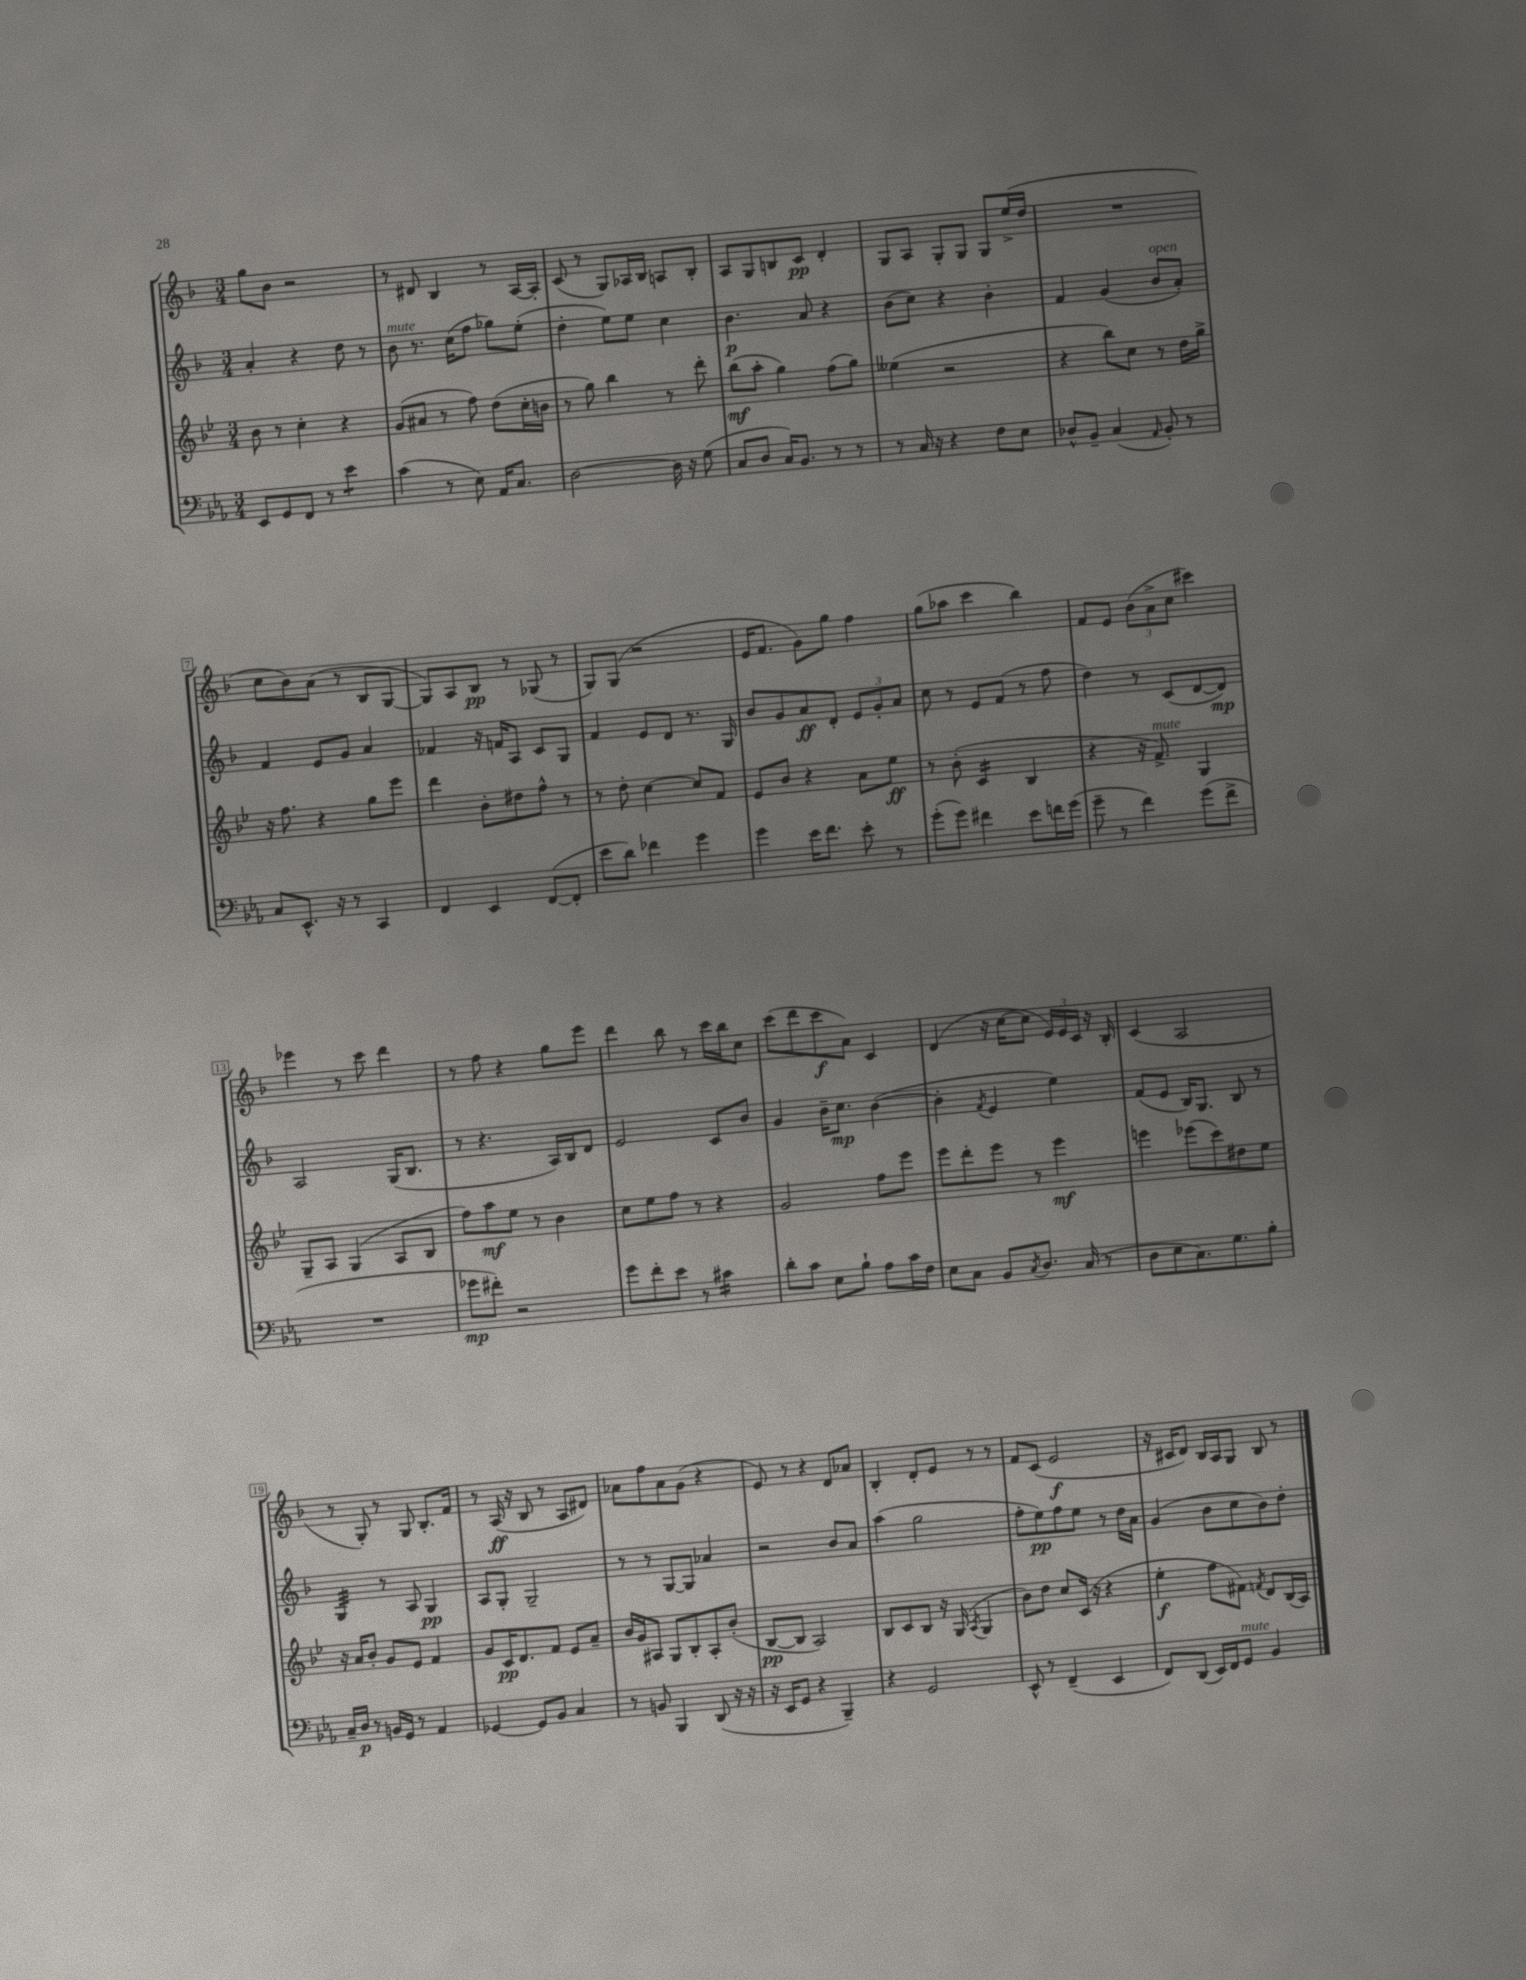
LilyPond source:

<<
\new StaffGroup <<
\new Staff = "s0" {
    \clef treble \key f \major \numericTimeSignature \time 3/4
    g''8 bes'8 r2 |
    r8 dis'8 bes4 r8 a16~ a16-. |
    c'8( r8 g8) aes16 bes16 a8 bes8-. |
    a8 g8 b8 c'8\pp d'4-. |
    g8 a8 g8-. g8 g8 e''16->( d''16 |
    R2. |
    c''8 bes'8) a'8( r8 bes8 g8~ |
    g8) a8 bes8\pp r8 ges8( r8 |
    g8) g8( r2 |
    e'16 f'8. g'8) g''8 f''4 |
    g''8( aes''8 c'''4 bes''4) |
    f'8 e'8 \tuplet 3/2 { bes'8( a'8-> c''8 } cis'''4) |
    ees'''4 r8 c'''8 d'''4 |
    r8 f''8 r4 g''8 e'''8 |
    d'''4 bes''8 r8 c'''16 bes''16 c''8 |
    c'''8( d'''8 c'''8\f a'8) c'4 |
    d'4( r16 c''16~ c''8 \tuplet 3/2 { e'16) e'16 c'16 } r16 bes16-. |
    c'4( a2 |
    r8 g8-.) r8 g8 bes8.-. f'16 |
    r8 a16\ff( r16 bes8 r8 a8 dis'8) |
    aes'8 f''8 aes'8 g'8( r4 |
    e'8) r8 r4 d'8 aes'8 |
    bes4-. d'8-. e'8 r8 r8 |
    f'8 c'8( e'2\f |
    r16 cis'16 d'8) bes16 a16 g8 bes8 r8 \bar "|." |
}
\new Staff = "s1" {
    \clef treble \key f \major \numericTimeSignature \time 3/4
    a'4-. r4 d''8 r8 |
    bes'8^\markup { \italic "mute" } r8. c''16( f''8 ges''8) e''8-.( |
    d''4-. e''8) e''8 c''4 |
    bes'4.\p a'8 r4 |
    bes'8( c''8) r4 bes'4-. |
    f'4 g'4( bes'8^\markup { \italic "open" } a'8-.) |
    f'4 e'8 g'8 a'4 |
    fes'4 r16 f'16 a8 c'8 g8 |
    f'4 e'8 d'8 r8. g16 |
    bes'8 g'8 a'8\ff d'8-. \tuplet 3/2 { e'8 g'8-. a'8 } |
    c''8 r8 e'8 f'8( r8 f''8 |
    d''4) r8 c'8( d'8~ d'8\mp) |
    a2 g16( bes8. |
    r8 r4. a16) bes16 d'8 |
    e'2 c'8 bes'8 |
    g'4 bes'16-- c''8.\mp bes'4~( |
    bes'4-. \acciaccatura { f'8 } e'4 e''4) |
    f'8( e'8 bes16) g8. bes8 r8 |
    g4:32 r8 a8 g4\pp |
    a8 g8-. g2-- |
    r8 r8 g8~ g8 aes'4 |
    r2 bes'8 a'8 |
    a''4( g''2 |
    f''8-. e''8\pp) f''8 e''8 r8 d''16 a'16 |
    g'4( bes'8 c''8 bes'8) d''8-. \bar "|." |
}
\new Staff = "s2" {
    \clef treble \key bes \major \numericTimeSignature \time 3/4
    bes'8 r8 c''4-. r4 |
    g'8( ais'8 r8 f''8) d''8( c''16-. b'16 |
    r8 g''8) bes''4 r8 d'''8-. |
    bes''8\mf( a''8-. g''4) f''8( g''8) |
    eeses''4( r2 |
    r4 bes''8) c''8 r8 d''16 g''16-> |
    r16 f''8. r4 g''8 ees'''8 |
    d'''4 bes'8-. dis''8 f''8-^ r8 |
    r8 d''8-. c''4~ c''8 f'8 |
    ees'8 bes'8 r4 a'8 ees''8\ff |
    r8 bes'8-.( c'4:16 bes4 |
    r4 r16 f'8.->^\markup { \italic "mute" }) g4 |
    g8-- a8 g4( a8 bes8 |
    f''8) a''8\mf ees''8 r8 bes'4 |
    c''8 ees''8 f''8 r8 r4 |
    g'2 f''8 ees'''8 |
    ees'''8 d'''8-. ees'''8 r8 ees'''4\mf |
    e'''4 ees'''8( c'''8) dis''8 ees''8 |
    r16 a'16 bes'8-. g'8 ees'8 f'4 |
    g'8 c'16\pp d'8. f'8 ees'8 a'8-- |
    bes'16 g'16 ais8 g8 bes8-. ais8-. bes'8-.( |
    bes8~\pp bes8 a2) |
    bes8 c'8 bes8 r16 g16( \acciaccatura { a8 } g4 |
    bes'8) d''8 c''8 c'16( r16 r4 |
    ees''4-.\f f''8 fis'8) \acciaccatura { f'8 } d'8 bes16( a16) \bar "|." |
}
\new Staff = "s3" {
    \clef bass \key ees \major \numericTimeSignature \time 3/4
    ees,8 g,8 f,8 r8 ees'4:8 |
    c'4( r8 ees8) aes,16 c8. |
    d2~ d16 r16 g8( |
    c8 d8 c16) bes,8. r8 r8 |
    r8 c16 r16 r4 f8 ees8 |
    des8-^ bes,8-- c4( \grace { aes,16 } bes,8-.) r8 |
    c8 ees,8.-^ r16 r8 c,4 |
    f,4 ees,4 f,8~( f,8-. |
    ees'8 d'8) fes'4 g'4 |
    g'4 ees'16 f'8. ees'8-. r8 |
    g'8-.( g'8) fis'4 ees'8 f'16 g'16( |
    g'8-- r8 f'4) g'8( f'8-> |
    R2. |
    ges'8\mp fis'8-.) r2 |
    g'8 f'8-. ees'8 r8 cis'4:16 |
    d'8-. c'8 ees8 bes8-! aes8 c'16 f16 |
    ees8 c8 bes,8 \acciaccatura { c8 } d8. c16( r8 |
    d8 ees8 c8.) g8. bes8-. |
    c16-- d16\p r8 b,16 g,16 r8 aes,4 |
    ges,4~ ges,8 bes,8 c4 |
    r8 b,8 bes,,4 d,8( r16 r16 |
    r16 ees,16 g,8 r4 bes,,4--) |
    r4 g,2 |
    ees,8-^ r8 f,4--( ees,4 |
    f,8) d,8( ees,16) f,16 g,8^\markup { \italic "mute" } bes,4 \bar "|." |
}
>>
>>
\layout { \context { \Score \override BarNumber.stencil = #(make-stencil-boxer 0.1 0.3 ly:text-interface::print) } }
